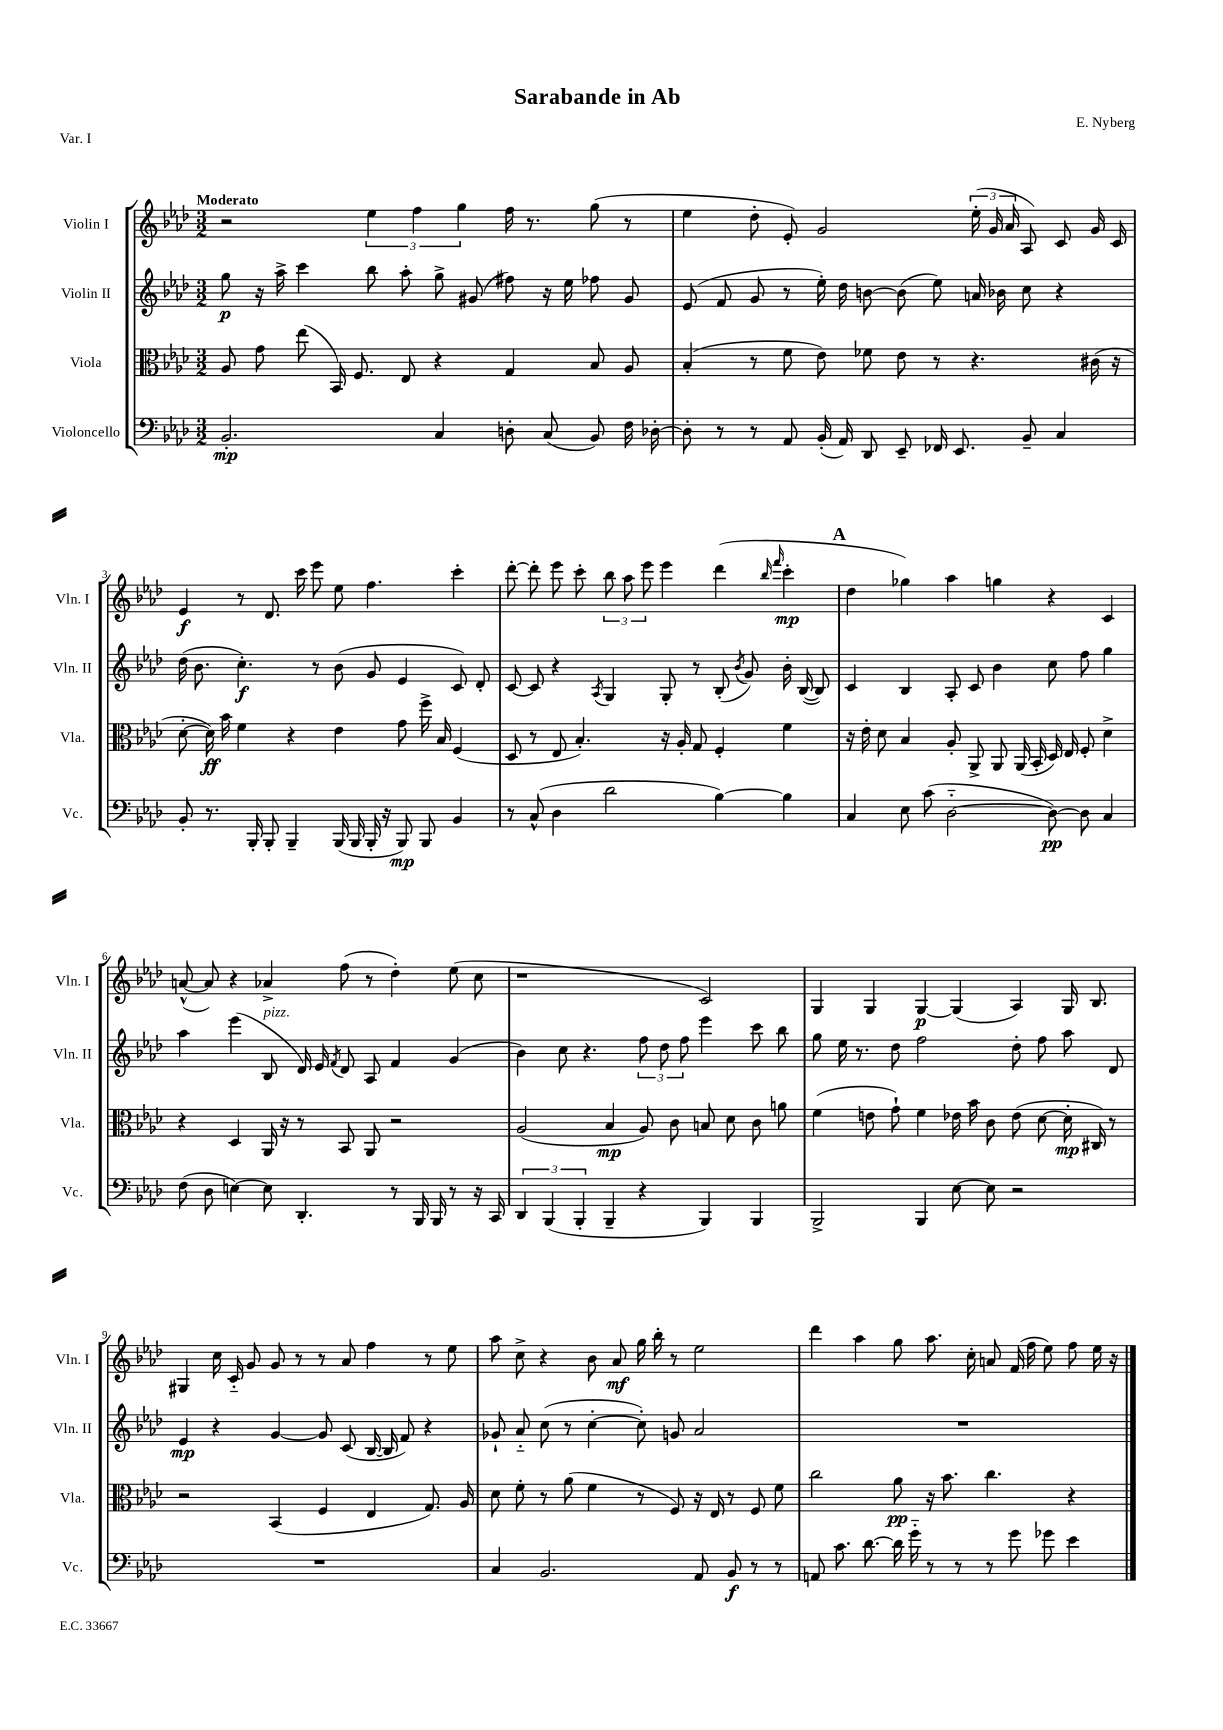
\header { title = "Sarabande in Ab" composer = "E. Nyberg" piece = "Var. I" }
<<
\new StaffGroup <<
\new Staff = "s0" \with { instrumentName = "Violin I" shortInstrumentName = "Vln. I" } {
    \clef treble \key aes \major \numericTimeSignature \time 3/2 \tempo "Moderato"
    \autoBeamOff r2 \tuplet 3/2 { ees''4 f''4 g''4 } f''16 r8. g''8( r8 |
    ees''4 des''8-. ees'8-.) g'2 \tuplet 3/2 { ees''16-.( g'16 aes'16 } aes8) c'8 g'16 c'16 |
    ees'4\f r8 des'8. c'''16 ees'''8 ees''8 f''4. c'''4-. |
    des'''8~-. des'''8-. ees'''8 c'''8-. \tuplet 3/2 { bes''8 aes''8 ees'''8 } ees'''4 des'''4( \grace { bes''16 f'''16 } c'''4-.\mp |
    \mark \markup { \bold "A" } des''4 ges''4) aes''4 g''4 r4 c'4 |
    a'8~-^( a'8) r4 aes'4-> f''8( r8 des''4-.) ees''8( c''8 |
    r1 c'2) |
    g4 g4 g4~\p g4( aes4) g16 bes8. |
    gis4 c''16 c'16-_ g'8 g'8 r8 r8 aes'8 f''4 r8 ees''8 |
    aes''8 c''8-> r4 bes'8 aes'8\mf g''16 bes''16-. r8 ees''2 |
    des'''4 aes''4 g''8 aes''8. c''16-. a'8 f'16( f''16 ees''8) f''8 ees''16 r16 \bar "|." |
}
\new Staff = "s1" \with { instrumentName = "Violin II" shortInstrumentName = "Vln. II" } {
    \clef treble \key aes \major \numericTimeSignature \time 3/2
    \autoBeamOff g''8\p r16 aes''16-> c'''4 bes''8 aes''8-. g''8-> gis'8( fis''8) r16 ees''16 fes''8 gis'8 |
    ees'8( f'8 g'8 r8 ees''16-.) des''16 b'8~ b'8( ees''8) a'16 bes'16 c''8 r4 |
    des''16( bes'8. c''4.-.\f) r8 bes'8( g'8 ees'4 c'8) des'8-. |
    c'8~ c'8 r4 \acciaccatura { aes8 } g4 g8-. r8 bes8-.( \acciaccatura { bes'8 } g'8) bes'16-. bes16~( bes8) |
    \mark \markup { \bold "A" } c'4 bes4 aes8-. c'8 bes'4 c''8 f''8 g''4 |
    aes''4 ees'''4( bes8^\markup { \italic "pizz." } des'16) ees'16 \acciaccatura { f'8 } des'8 aes8 f'4 g'4( |
    bes'4) c''8 r4. \tuplet 3/2 { f''8 des''8 f''8 } ees'''4 c'''8 bes''8 |
    g''8 ees''16 r8. des''8 f''2 des''8-. f''8 aes''8 des'8 |
    ees'4\mp r4 g'4~ g'8 c'8( bes16~ bes16 f'8) r4 |
    ges'8-! aes'8-_ c''8( r8 c''4~-. c''8-.) g'8 aes'2 |
    R1. \bar "|." |
}
\new Staff = "s2" \with { instrumentName = "Viola" shortInstrumentName = "Vla." } {
    \clef alto \key aes \major \numericTimeSignature \time 3/2
    \autoBeamOff aes8 g'8 ees''8( bes,16) f8. ees8 r4 g4 bes8 aes8 |
    bes4-.( r8 f'8 ees'8) fes'8 ees'8 r8 r4. cis'16( r16 |
    des'8~-. des'16\ff) bes'16 f'4 r4 ees'4 g'8 f''16-> bes16 f4( |
    des8 r8 ees8 bes4.-.) r16 aes16-. g8 f4-. f'4 |
    \mark \markup { \bold "A" } r16 ees'16-. des'8 bes4 aes8-. aes,8-> aes,8 aes,16( bes,16-. des16) ees16 f8-. des'4-> |
    r4 des4 aes,16 r16 r8 bes,8 aes,8 r2 |
    aes2( bes4\mp aes8) c'8 b8 des'8 c'8 a'8 |
    f'4( e'8 g'8-!) f'4 ees'16 bes'16 c'8 ees'8( des'8~ des'16-.\mp cis16) r8 |
    r2 bes,4( f4 ees4 g8.) aes16 |
    des'8 f'8-. r8 aes'8( f'4 r8 f8) r16 ees16 r8 f8 f'8 |
    c''2 aes'8\pp r16 bes'8. c''4. r4 \bar "|." |
}
\new Staff = "s3" \with { instrumentName = "Violoncello" shortInstrumentName = "Vc." } {
    \clef bass \key aes \major \numericTimeSignature \time 3/2
    \autoBeamOff bes,2.-.\mp c4 d8-. c8( bes,8) f16 des16~-. |
    des8-. r8 r8 aes,8 bes,16-.( aes,16) des,8 ees,8-- fes,16 ees,8. bes,8-- c4 |
    bes,8-. r8. bes,,16-. bes,,8-. bes,,4-- bes,,16( bes,,16 bes,,16-. r16 bes,,8\mp) bes,,8 bes,4 |
    r8 c8-^( des4 des'2 bes4~) bes4 |
    \mark \markup { \bold "A" } c4 ees8 c'8( des2~-_ des8~\pp) des8 c4 |
    f8( des8 e4~) e8 des,4.-. r8 bes,,16 bes,,16 r8 r16 c,16 |
    \tuplet 3/2 { des,4 bes,,4( bes,,4-. } bes,,4-- r4 bes,,4) bes,,4 |
    bes,,2-> bes,,4 ees8~ ees8 r2 |
    R1. |
    c4 bes,2. aes,8 bes,8\f r8 r8 |
    a,8 c'8. des'8.~ des'16 g'16-_ r8 r8 r8 g'8 ges'8 ees'4 \bar "|." |
}
>>
>>
